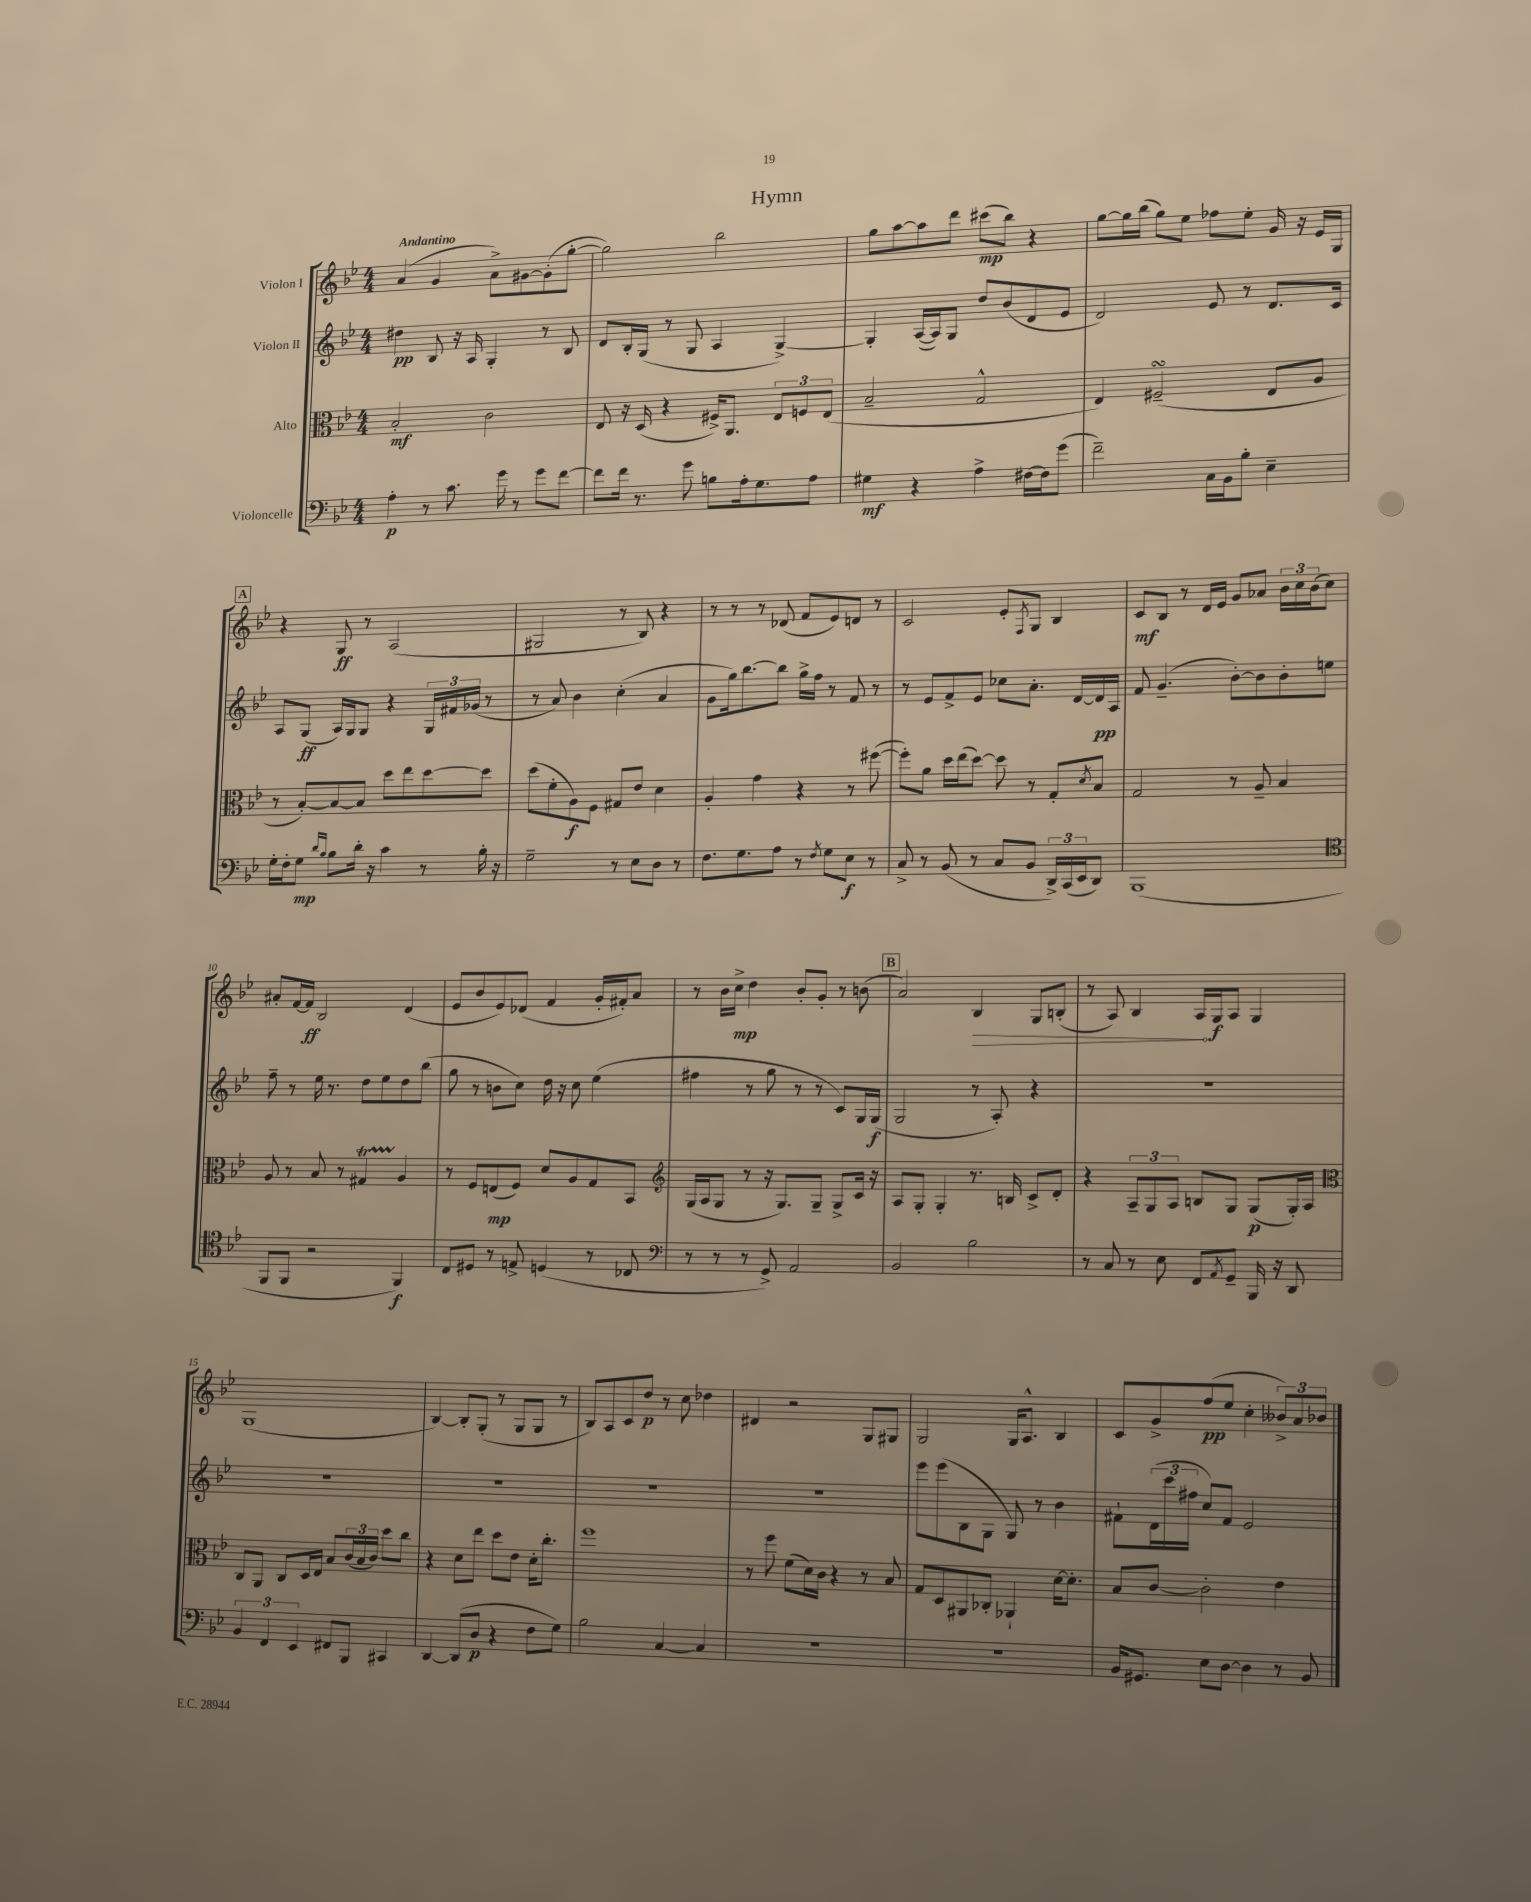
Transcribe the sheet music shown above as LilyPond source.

\header { title = "Hymn" }
<<
\new StaffGroup <<
\new Staff = "s0" \with { instrumentName = "Violon I" } {
    \clef treble \key bes \major \numericTimeSignature \time 4/4 \tempo "Andantino"
    a'4( g'4 a'8->) gis'8~ gis'8-.( g''8~-. |
    g''2) bes''2 |
    g''8 a''8~ a''8 d'''8 cis'''8\mp( bes''8) r4 |
    g''8~ g''16 bes''16( g''8) ees''8 fes''8 ees''8-. g'16 r16 ees'16 g16 |
    \mark \markup { \box "A" } r4 g8\ff r8 a2( |
    gis2 r8 bes8) r4 |
    r8 r8 r8 des'8( f'8 ees'8) d'8 r8 |
    c'2 ees'8-. \acciaccatura { f8 } g8 bes4 |
    c'8\mf bes8 r8 d'16 ees'16 g'8 aes'8 \tuplet 3/2 { bes'16 c''16 bes'16( } c''8) |
    ais'8-. f'16~ f'16\ff bes2 d'4( |
    ees'8 bes'8 ees'8) des'8( f'4 g'16-. fis'16-.) a'8 |
    r8 bes'16 c''16->\mp d''4 bes'8-. g'8-. r8 b'8( |
    \mark \markup { \box "B" } a'2) \once \override Hairpin.circled-tip = ##t bes4\> g8 b8-.( |
    r8 a8) bes4 a16\! g16\f a8 g4 |
    g1( |
    bes4~) bes8-. g8-.( r8 g8 g8 r8 |
    bes8) a8 c'8 d''8\p r8 c''8 des''4 |
    dis'4 r2 g8 gis8 |
    g2 g16 a8.-^ bes4 |
    c'8 g'8-> f''8\pp( ees''8 c''4-. \tuplet 3/2 { beses'8->) a'8 bes'8 } \bar "|." |
}
\new Staff = "s1" \with { instrumentName = "Violon II" } {
    \clef treble \key bes \major \numericTimeSignature \time 4/4
    dis''4\pp bes8 r16 a16 g4-. r8 bes8 |
    d'8 bes16-. g16( r8 g8 a4 g4~->) |
    g4-. a16~( a16) g8 d''8 bes'8( d'8 ees'8 |
    d'2) ees'8 r8 d'8. c'16 |
    \mark \markup { \box "A" } a8 g8\ff( a16) g16 g8 r4 \tuplet 3/2 { g16 fis'16 ges'16( } r8 |
    r8 a'8) bes'4 c''4-.( a'4 |
    g'8 g''16) bes''8.~ bes''8 g''16-> f''16 r8 f'8 r8 |
    r8 ees'8 f'8-> ees'8 ces''8 a'8.-. d'16~ d'16\pp a16 |
    f'8 g'4.--( bes'8~-.) bes'8 bes'8-. e''8 |
    f''8-- r8 ees''16 r8. d''8 ees''8 d''8 bes''8( |
    g''8 r8 b'8 c''8) d''16 r16 c''8 ees''4( |
    fis''4 r8 g''8 r8 r8 c'8) g16 g16\f( |
    \mark \markup { \box "B" } g2 r8 a8-.) r4 |
    R1 |
    R1 |
    R1 |
    R1 |
    R1 |
    ees'''8 ees'''8( bes8 g8 g8) r8 bes'4 |
    fis'8-! \tuplet 3/2 { d'16( c'''16 fis''16 } c''8) fis'8 ees'2 \bar "|." |
}
\new Staff = "s2" \with { instrumentName = "Alto" } {
    \clef alto \key bes \major \numericTimeSignature \time 4/4
    bes2-.\mf c'2 |
    ees8 r16 d16( r4 fis16->) a,8. \tuplet 3/2 { ees8 f8 ees8( } |
    bes2-- g2-^ |
    ees4) fis2--\turn( ees8 a8 |
    \mark \markup { \box "A" } r8 bes8~-.) bes8~ bes8 d''8 ees''8 d''8~ d''8 |
    d''8( f'8-. a8\f) f8 gis8 ees'8 d'4 |
    a4-. g'4 r4 r8 fis''8~( |
    fis''8-.) a'8 d''16 ees''16( d''8~) d''8 r8 g8-. \acciaccatura { d'8 } bes8 |
    g2 r8 a8-- bes4 |
    a8 r8 bes8 r8 gis4\startTrillSpan a4\stopTrillSpan |
    r8 f8 e8\mp( f8) d'8 a8 g8 bes,8 |
    \clef treble g16( a16 g8 r8 r16 g8.) g8-- g8-> c'16 r16 |
    \mark \markup { \box "B" } a8 g8-. g4-. r8. b16 c'8-> d'8-. |
    r4 \tuplet 3/2 { a8-- g8 a8 } b8 g8 g8\p( g16-.) a16 |
    \clef alto c8 a,8 c8 d16 ees16 bes8 \tuplet 3/2 { c'16( bes16 c'16) } d''8 c''8 |
    r4 d'8 ees''8 d''8 ees'8 d'16-. c''8.-. |
    f''1 |
    r8 f''8 f'8( d'16) c'16 r4 r8 bes8 |
    g8 d8 ais,8 ces8-. aes,4-! d'16~ d'8.-. |
    bes8 c'8~ c'2-. ees'4 \bar "|." |
}
\new Staff = "s3" \with { instrumentName = "Violoncelle" } {
    \clef bass \key bes \major \numericTimeSignature \time 4/4
    a4-.\p r8 c'8. g'16 r8 g'8 f'8~ |
    f'8 f'16 r8. g'8 b8 a16-. g8. a8 |
    gis4\mf r4 a4-> fis16~ fis16 g'8( |
    f'2--) c16 bes,16 bes8-. ees4-- |
    \mark \markup { \box "A" } g16-. f16-. g8\mp \grace { d'16 bes16 } bes8 d'16-. r16 c'4 r8 bes16-. r16 |
    g2-- r8 ees8 d8 r8 |
    f8. g8. a8 r8 \acciaccatura { f8 } g8 ees8\f r8 |
    c8-> r8 bes,8( r8 c8 bes,8 \tuplet 3/2 { d,16->) c,16( ees,16 } d,8) |
    bes,,1( |
    \clef tenor f,8 f,8 r2 f,4\f) |
    c8 dis8 r8 e8-> d4( r8 ces8 |
    \clef bass r8 r8 r8 g,8->) a,2 |
    \mark \markup { \box "B" } bes,2 bes2 |
    r8 c8 r8 ees8 f,8 \acciaccatura { a,8 } g,8-- bes,,16 r16 d,8 |
    \tuplet 3/2 { bes,4 f,4 ees,4 } fis,8 bes,,8 cis,4 |
    d,4~ d,8( d8\p r4 f8 g8) |
    bes2 c4~ c4 |
    R1 |
    R1 |
    bes,16 gis,8. ees8 d8~ d4 r8 bes,8 \bar "|." |
}
>>
>>
